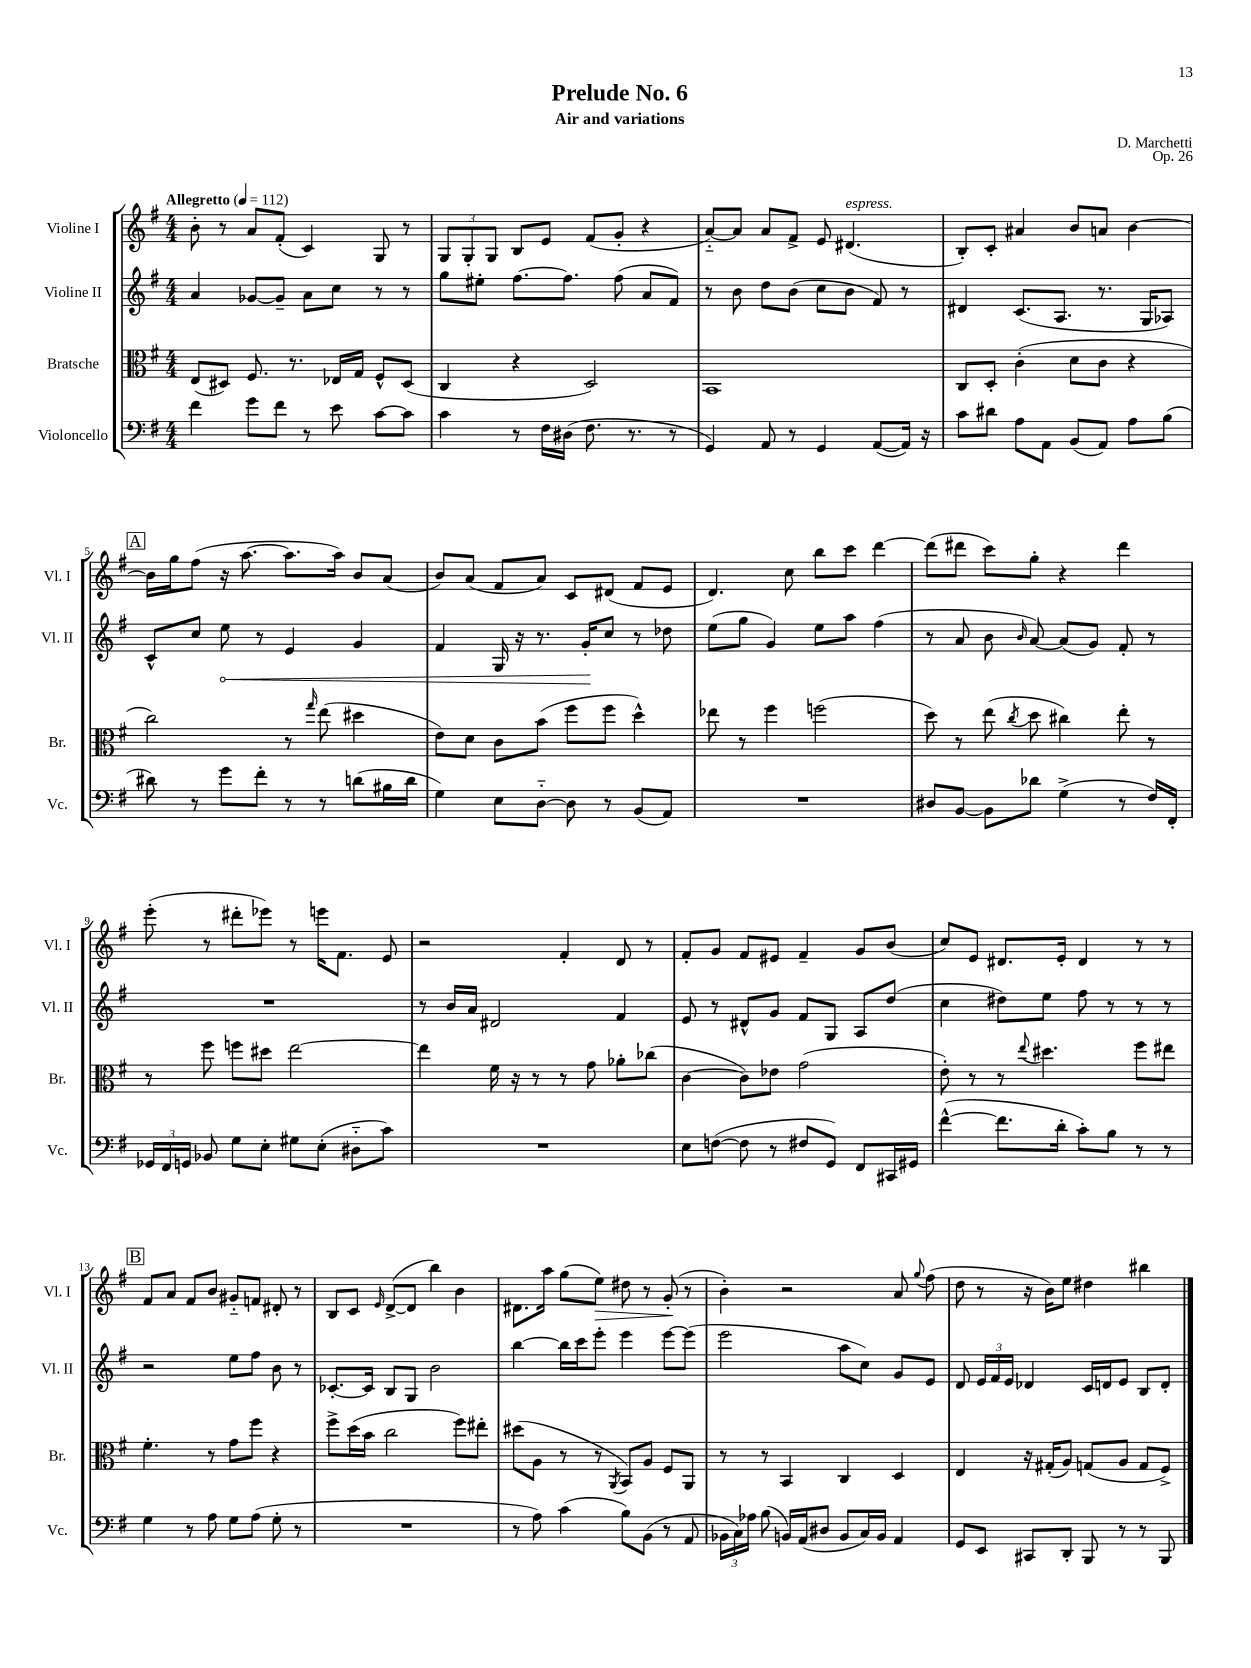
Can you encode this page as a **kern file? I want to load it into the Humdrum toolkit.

**kern	**kern	**kern	**dynam	**kern	**dynam
*part4	*part3	*part2	*part2	*part1	*part1
*staff4	*staff3	*staff2	*staff2	*staff1	*staff1
*I"Violoncello	*I"Bratsche	*I"Violine II	*	*I"Violine I	*
*I'Vc.	*I'Br.	*I'Vl. II	*	*I'Vl. I	*
*clefF4	*clefC3	*clefG2	*	*clefG2	*
*k[f#]	*k[f#]	*k[f#]	*	*k[f#]	*
*M4/4	*M4/4	*M4/4	*	*M4/4	*
*MM112	*MM112	*MM112	*	*MM112	*
=1	=1	=1	=1	=1	=1
!	!	!	!	!LO:TX:a:B:t=Allegretto	!
4f#\	(8E/L	4a/	.	8b'\	.
.	8D#X/J)	.	.	8r	.
8g\L	8.F#/	[8g-X/L	.	8a/L	.
8f#\J	.	8g-~/J]	.	(8f#'/J	.
.	8.r	.	.	.	.
8r	.	8a\L	.	4c/)	.
8e\	16E-X/LL	8cc\J	.	.	.
.	16G/JJ	.	.	.	.
[8c\L	8F#^^/L	8r	.	8G/	.
8c\J]	(8D#/J	8r	.	8r	.
=2	=2	=2	=2	=2	=2
4c\	4C/	8gg\L	.	12G/L	.
.	.	.	.	12G'/	.
.	.	8ee#X'\J	.	.	.
.	.	.	.	12G/J	.
8r	4r	[8.ff#\L	.	8B/L	.
16F#\LL	.	.	.	8e/J	.
(16D#X\JJ	.	8.ff#\J]	.	.	.
8.F#\	2D/)	.	.	(8f#/L	.
.	.	(8ff#\	.	8g'/J	.
8.r	.	.	.	.	.
.	.	8a/L	.	4r	.
8r	.	8f#/J)	.	.	.
=3	=3	=3	=3	=3	=3
4GG/)	1BB	8r	.	[8a/L)	.
.	.	8b\	.	8a/J]	.
8AA/	.	8dd\L	.	8a/L	.
8r	.	(8b\J	.	8f#^/J	.
4GG/	.	8cc\L	.	8e/	.
!	!	!	!	!LO:TX:a:i:t=espress.	!
.	.	8b\J	.	(4.d#X/	.
([8AA/L	.	8f#/)	.	.	.
16AA/Jk])	.	8r	.	.	.
16r	.	.	.	.	.
=4	=4	=4	=4	=4	=4
8c\L	8C/L	4d#X/	.	8B'/L)	.
8d#X\J	8D'/J	.	.	8c'/J	.
8A\L	(4c'\	(8.c/L	.	4a#X/	.
8AA\J	.	.	.	.	.
.	.	8.A/J	.	.	.
(8BB/L	8d\L	.	.	8b/L	.
8AA/J)	8c\J	8.r	.	8an/J	.
8A\L	4r	.	.	[4b\	.
.	.	16G/KL	.	.	.
(8B\J	.	8A-X/J)	.	.	.
!!LO:LB:g=z
!!LO:REH:place=s1:t=A
=5	=5	=5	=5	=5	=5
8d#X\)	2cc\)	8c^^/L	.	16b\LL]	.
.	.	.	.	16gg\J	.
8r	.	8cc/J	.	(8ff#\J	.
!	!	!	!LO:HP:b	!	!
8g\L	.	8ee\	<	16r	.
.	.	.	.	[8.aa\	.
8f#'\J	.	8r	.	.	.
8r	8r	4e/	.	8.aa\L]	.
.	16qqgg/	.	.	.	.
8r	(8ee\	.	.	.	.
.	.	.	.	16aa\Jk)	.
(8dn\L	4dd#X\	4g/	.	8b/L	.
16B#X\L	.	.	.	(8a/J	.
16d\JJ	.	.	.	.	.
=6	=6	=6	=6	=6	=6
4G\)	8e\L)	4f#/	.	8b/L)	.
.	8d\J	.	.	(8a/J	.
8E\L	8c\L	16G/	.	8f#/L	.
.	.	16r	.	.	.
[8D\J	(8b\J	8.r	.	8a/J)	.
8D\]	8ff#\L	.	.	8c/L	.
.	.	16g'/KL	.	.	.
8r	8ff#\J	8cc/J	[	(8d#X/J	.
(8BB/L	4dd^^\)	8r	.	8f#/L	.
8AA/J)	.	8dd-X\	.	8e/J	.
=7	=7	=7	=7	=7	=7
1r	8ee-X\	(8ee\L	.	4.d/)	.
.	8r	8gg\J	.	.	.
.	4ff#\	4g/)	.	.	.
.	.	.	.	8cc\	.
.	(2ffn\	8ee\L	.	8bb\L	.
.	.	8aa\J	.	8ccc\J	.
.	.	(4ff#\	.	[4ddd\	.
=8	=8	=8	=8	=8	=8
8D#X/L	8dd\)	8r	.	(8ddd\L]	.
[8BB/J	8r	8a/	.	8ddd#X\J	.
8BB\L]	(8ee\	8b\	.	8ccc\L)	.
.	8qcc/	16qqb/	.	.	.
8d-X\J	8dd\	[8a/)	.	8gg'\J	.
(4G^\	4cc#X\)	(8a/L]	.	4r	.
.	.	8g/J)	.	.	.
8r	8ee'\	8f#'/	.	4ddd#\	.
16F#/LL)	8r	8r	.	.	.
16FF#'/JJ	.	.	.	.	.
!!LO:LB:g=z
=9	=9	=9	=9	=9	=9
24GG-X/LL	8r	1r	.	(8eee'\	.
24FF#/	.	.	.	.	.
24GGn/JJ	.	.	.	.	.
8BB-X/	8ff#\	.	.	8r	.
8G\L	8ffn\L	.	.	8ddd#X'\L	.
8E'\J	8dd#X\J	.	.	8eee-X\J)	.
8G#X\L	[2ee\	.	.	8r	.
(8E'\J	.	.	.	16eeen\KL	.
.	.	.	.	8.f#\J	.
8D#X\L	.	.	.	.	.
8c\J)	.	.	.	8e/	.
=10	=10	=10	=10	=10	=10
1r	4ee\]	8r	.	2r	.
.	.	16b/LL	.	.	.
.	.	16a/JJ	.	.	.
.	16f#\	2d#X/	.	.	.
.	16r	.	.	.	.
.	8r	.	.	.	.
.	8r	.	.	4f#'/	.
.	8g\	.	.	.	.
.	8a-X'\L	4f#/	.	8d/	.
.	(8cc-X\J	.	.	8r	.
=11	=11	=11	=11	=11	=11
8E\L	[4c\	8e/	.	8f#'/L	.
([8Fn\J	.	8r	.	8g/J	.
8F\]	8c\L])	8d#X^^/L	.	8f#/L	.
8r	8e-X\J	8g/J	.	8e#X/J	.
8F#X/L	(2g\	8f#/L	.	4f#~/	.
8GG/J)	.	8G/J	.	.	.
8FF#/L	.	8A/L	.	8g/L	.
16CC#X/L	.	(8dd/J	.	(8b/J	.
16GG#X/JJ	.	.	.	.	.
=12	=12	=12	=12	=12	=12
([4f#^^\	8e'\)	4cc\	.	8cc/L)	.
.	8r	.	.	8e/J	.
8.f#\L]	8r	8dd#X\L)	.	8.d#X/L	.
.	8qqee/	.	.	.	.
.	4.dd#X\	8ee\J	.	.	.
16d'\Jk	.	.	.	16e'/Jk	.
8c'\L)	.	8ff#\	.	4d#/	.
8B\J	.	8r	.	.	.
8r	8ff#\L	8r	.	8r	.
8r	8ee#X\J	8r	.	8r	.
!!LO:LB:g=z
!!LO:REH:place=s1:t=B
=13	=13	=13	=13	=13	=13
4G\	4.f#'\	2r	.	8f#/L	.
.	.	.	.	8a/J	.
8r	.	.	.	8f#/L	.
8A\	8r	.	.	8b/J	.
8G\L	8g\L	8ee\L	.	8g#X/L	.
(8A\J	8ff#\J	8ff#\J	.	8fn/J	.
8G'\	4r	8b\	.	8d#X'/	.
8r	.	8r	.	8r	.
=14	=14	=14	=14	=14	=14
1r	8ff#^\L	[8.c-X'/L	.	8B/L	.
.	(16dd\L	.	.	8c/J	.
.	16b\JJ	16c-/Jk]	.	.	.
.	.	.	.	16qqe/	.
.	2cc\	8B/L	.	([8d^/L	.
.	.	8G/J	.	8d/J]	.
.	.	2b\	.	4bb\)	.
.	8ff#\L)	.	.	4b\	.
.	8ee#X'\J	.	.	.	.
=15	=15	=15	=15	=15	=15
8r	(8dd#X\L	[4bb\	.	8.d#X\L	.
8A\)	8A\J	.	.	.	.
.	.	.	.	16aa\Jk	.
(4c\	8r	16bb\LL]	.	(8gg\L	.
.	.	16ccc\J	.	.	.
!	!	!	!	!	!LO:HP:b
.	8r	8eee'\J	.	8ee\J)	>
.	8qAA/	.	.	.	.
8B\L)	8BB/L)	4eee\	.	8dd#X\	.
(8BB\J	8A/J	.	.	8r	.
8r	8F#/L	[8eee\L	.	(8g'/	.
8AA/	8AA/J	(8eee\J]	.	8r	]
=16	=16	=16	=16	=16	=16
24BB-X\LL	8r	2eee\	.	4b'\)	.
24C\)	.	.	.	.	.
24A-X\JJ	.	.	.	.	.
(8B\	8r	.	.	.	.
16BBn/LL)	4BB/	.	.	2r	.
(16AA/J	.	.	.	.	.
8D#X/J	.	.	.	.	.
8BB/L	4C/	8aa\L	.	.	.
16C/L)	.	8cc\J)	.	.	.
16BB/JJ	.	.	.	.	.
4AA/	4D/	8g/L	.	8a/	.
.	.	.	.	8qqgg/	.
.	.	8e/J	.	(8ff#\	.
=17	=17	=17	=17	=17	=17
8GG/L	4E/	8d/	.	8dd\	.
8EE/J	.	24e/LL	.	8r	.
.	.	24f#/	.	.	.
.	.	24e/JJ	.	.	.
8CC#X/L	16r	4d-X/	.	16r	.
.	(16G#X'/KL	.	.	16b\KL)	.
8DD'/J	8A/J)	.	.	8ee\J	.
8BBB/	(8Gn/L	16c/LL	.	4dd#X\	.
.	.	16dn/J	.	.	.
8r	8A/J	8e/J	.	.	.
8r	8G/L	8B/L	.	4bb#X\	.
8BBB/	8F#^/J)	8d'/J	.	.	.
==	==	==	==	==	==
*-	*-	*-	*-	*-	*-
